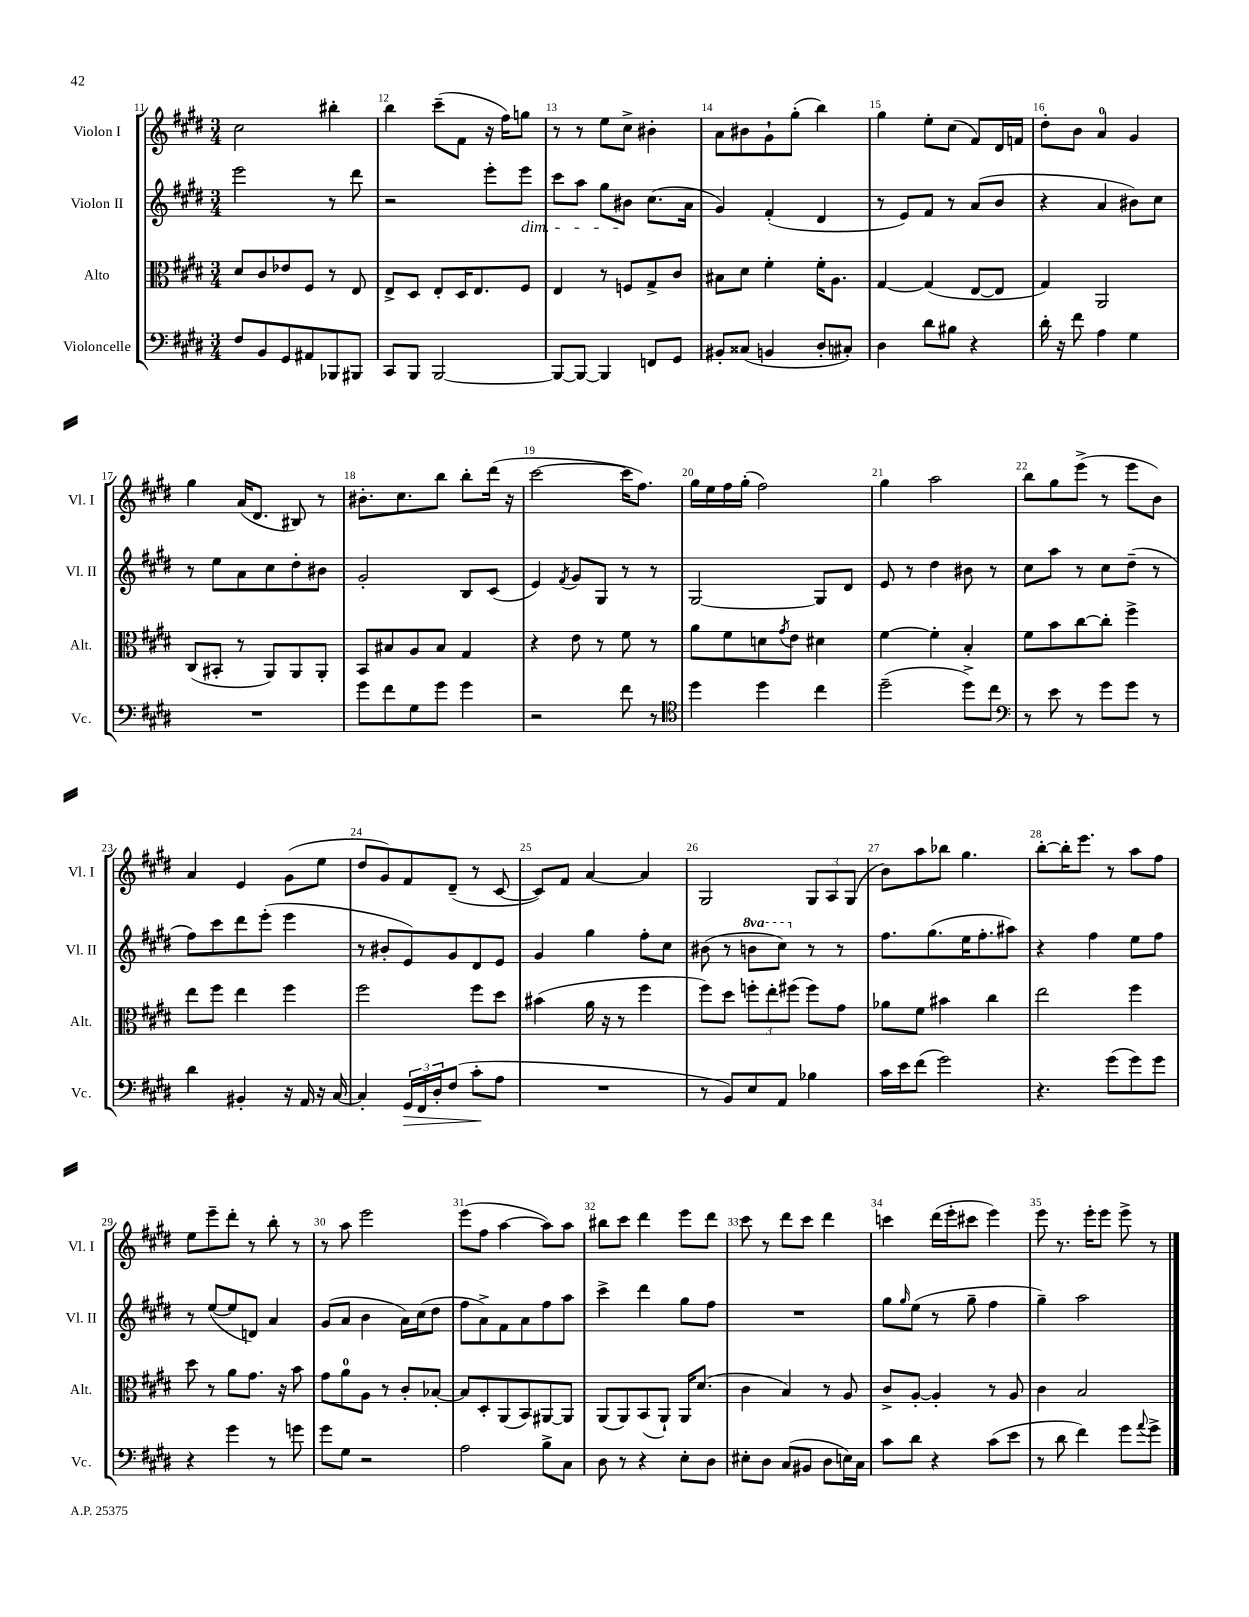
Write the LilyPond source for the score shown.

<<
\new StaffGroup <<
\new Staff = "s0" \with { instrumentName = "Violon I" shortInstrumentName = "Vl. I" } {
    \clef treble \key e \major \numericTimeSignature \time 3/4
    cis''2 bis''4-. |
    b''4 cis'''8--( fis'8 r16 fis''16) g''8 |
    r8 r8 e''8 cis''8-> bis'4-. |
    a'8 bis'8 gis'8-! gis''8-.( b''4) |
    gis''4 e''8-. cis''8( fis'8) dis'16 f'16 |
    dis''8-. b'8 a'4-0 gis'4 |
    gis''4 a'16( dis'8. bis8) r8 |
    bis'8.-. cis''8. b''8 b''8-. dis'''16( r16 |
    cis'''2~ cis'''16 fis''8.) |
    gis''16 e''16 fis''16 gis''16-.( fis''2) |
    gis''4 a''2 |
    b''8 gis''8 e'''8->( r8 e'''8 b'8) |
    a'4 e'4 gis'8( e''8 |
    dis''8 gis'8) fis'8 dis'8--( r8 cis'8~ |
    cis'8) fis'8 a'4~ a'4 |
    gis2 \tuplet 3/2 { gis8 a8 gis8( } |
    b'8) a''8 bes''8 gis''4. |
    b''8~-. b''16-. e'''8. r8 a''8 fis''8 |
    e''8 e'''8-- dis'''8-. r8 b''8-. r8 |
    r8 a''8 e'''2 |
    e'''8( fis''8 a''4~ a''8) a''8 |
    bis''8 cis'''8 dis'''4 e'''8 dis'''8 |
    cis'''8 r8 dis'''8 cis'''8 dis'''4 |
    c'''4 dis'''16( e'''16-. cis'''8 e'''4) |
    e'''8 r8. e'''16-. e'''8 e'''8-> r8 \bar "|." |
}
\new Staff = "s1" \with { instrumentName = "Violon II" shortInstrumentName = "Vl. II" } {
    \clef treble \key e \major \numericTimeSignature \time 3/4 \set Staff.ottavationMarkups = #ottavation-simple-ordinals
    e'''2 r8 dis'''8 |
    r2 e'''8-. e'''8\dim |
    cis'''8 a''8 gis''8 bis'8\! cis''8.( a'16 |
    gis'4) fis'4-.( dis'4 |
    r8 e'8) fis'8 r8 a'8( b'8 |
    r4 a'4 bis'8) cis''8 |
    r8 e''8 a'8 cis''8 dis''8-. bis'8 |
    gis'2-. b8 cis'8( |
    e'4) \acciaccatura { fis'8 } gis'8 gis8 r8 r8 |
    gis2~ gis8 dis'8 |
    e'8 r8 dis''4 bis'8 r8 |
    cis''8 a''8 r8 cis''8 dis''8--( r8 |
    fis''8) cis'''8 dis'''8 e'''8-.( e'''4 |
    r8 bis'8-. e'8) gis'8 dis'8 e'8 |
    gis'4 gis''4 fis''8-. cis''8 |
    bis'8( r8 \ottava #1 b''!8 cis'''8) \ottava #0 r8 r8 |
    fis''8. gis''8.( e''16 fis''8.-. ais''8) |
    r4 fis''4 e''8 fis''8 |
    r8 e''8~( e''8 d'8) a'4 |
    gis'8( a'8 b'4 a'16) cis''16( dis''8 |
    fis''8 a'8->) fis'8 a'8 fis''8 a''8 |
    cis'''4-> dis'''4 gis''8 fis''8 |
    R2. |
    gis''8 \grace { gis''16 } e''8( r8 gis''8-- fis''4 |
    gis''4--) a''2 \bar "|." |
}
\new Staff = "s2" \with { instrumentName = "Alto" shortInstrumentName = "Alt." } {
    \clef alto \key e \major \numericTimeSignature \time 3/4
    dis'8 cis'8 ees'8 fis8 r8 e8 |
    e8-> dis8 e8-. dis16 e8. fis8 |
    e4 r8 f8 gis8-> cis'8 |
    bis8 dis'8 fis'4-. fis'16-. a8. |
    gis4~ gis4( e8~ e8 |
    gis4) a,2 |
    cis8( bis,8-. r8 a,8) a,8 a,8-. |
    b,8 bis8 a8 bis8 gis4 |
    r4 e'8 r8 fis'8 r8 |
    a'8 fis'8 d'8 \acciaccatura { gis'8 } e'8 dis'4 |
    fis'4~ fis'4-. b4-. |
    fis'8 b'8 cis''8~ cis''8-. fis''4-> |
    e''8 fis''8 e''4 fis''4 |
    fis''2 fis''8 dis''8 |
    bis'4( a'16 r16 r8 fis''4 |
    fis''8) dis''8 \tuplet 3/2 { f''8-. e''8-. fis''8( } fis''8) gis'8 |
    aes'8 fis'8 bis'4 cis''4 |
    e''2 fis''4 |
    dis''8 r8 a'8 gis'8. r16 b'8 |
    gis'8 a'8-0 a8 r8 cis'8-. bes8~-. |
    bes8 dis8-. a,8( b,8) ais,8~ ais,8 |
    a,8( a,8) b,8( a,8-!) a,16 dis'8.( |
    cis'4 b4) r8 a8 |
    cis'8-> a8~-. a4-. r8 a8 |
    cis'4 b2 \bar "|." |
}
\new Staff = "s3" \with { instrumentName = "Violoncelle" shortInstrumentName = "Vc." } {
    \clef bass \key e \major \numericTimeSignature \time 3/4
    fis8 b,8 gis,8 ais,8 bes,,8 bis,,8 |
    cis,8 b,,8 b,,2~ |
    b,,8~ b,,8~ b,,4 f,8 gis,8 |
    bis,8-. cisis8( b,4 dis8-. cis8-.) |
    dis4 dis'8 bis8 r4 |
    dis'16-. r16 fis'8 a4 gis4 |
    R2. |
    gis'8 fis'8 gis8 gis'8 gis'4 |
    r2 fis'8 r8 |
    \clef tenor dis''4 dis''4 cis''4 |
    dis''2--( dis''8->) cis''8 |
    \clef bass r8 e'8 r8 gis'8 gis'8 r8 |
    dis'4 bis,4-. r16 a,16 r16 cis16~ |
    cis4-. \tuplet 3/2 { gis,16\> fis,16 dis16-. } fis8( cis'8-.\! a8 |
    R2. |
    r8 b,8) e8 a,8 bes4 |
    cis'16 e'16 fis'8( gis'2) |
    r4. gis'8( gis'8) gis'8 |
    r4 gis'4 r8 g'8 |
    gis'8 gis8 r2 |
    a2 b8-> cis8 |
    dis8 r8 r4 e8-. dis8 |
    eis8-. dis8 cis8( bis,8 dis8 e16) cis16 |
    cis'8 dis'8 r4 cis'8( e'8 |
    r8 dis'8 fis'4) gis'8 \appoggiatura { a'8 } gis'8-> \bar "|." |
}
>>
>>
\layout { \context { \Score currentBarNumber = #11 \override BarNumber.break-visibility = ##(#f #t #t) barNumberVisibility = #all-bar-numbers-visible } }
